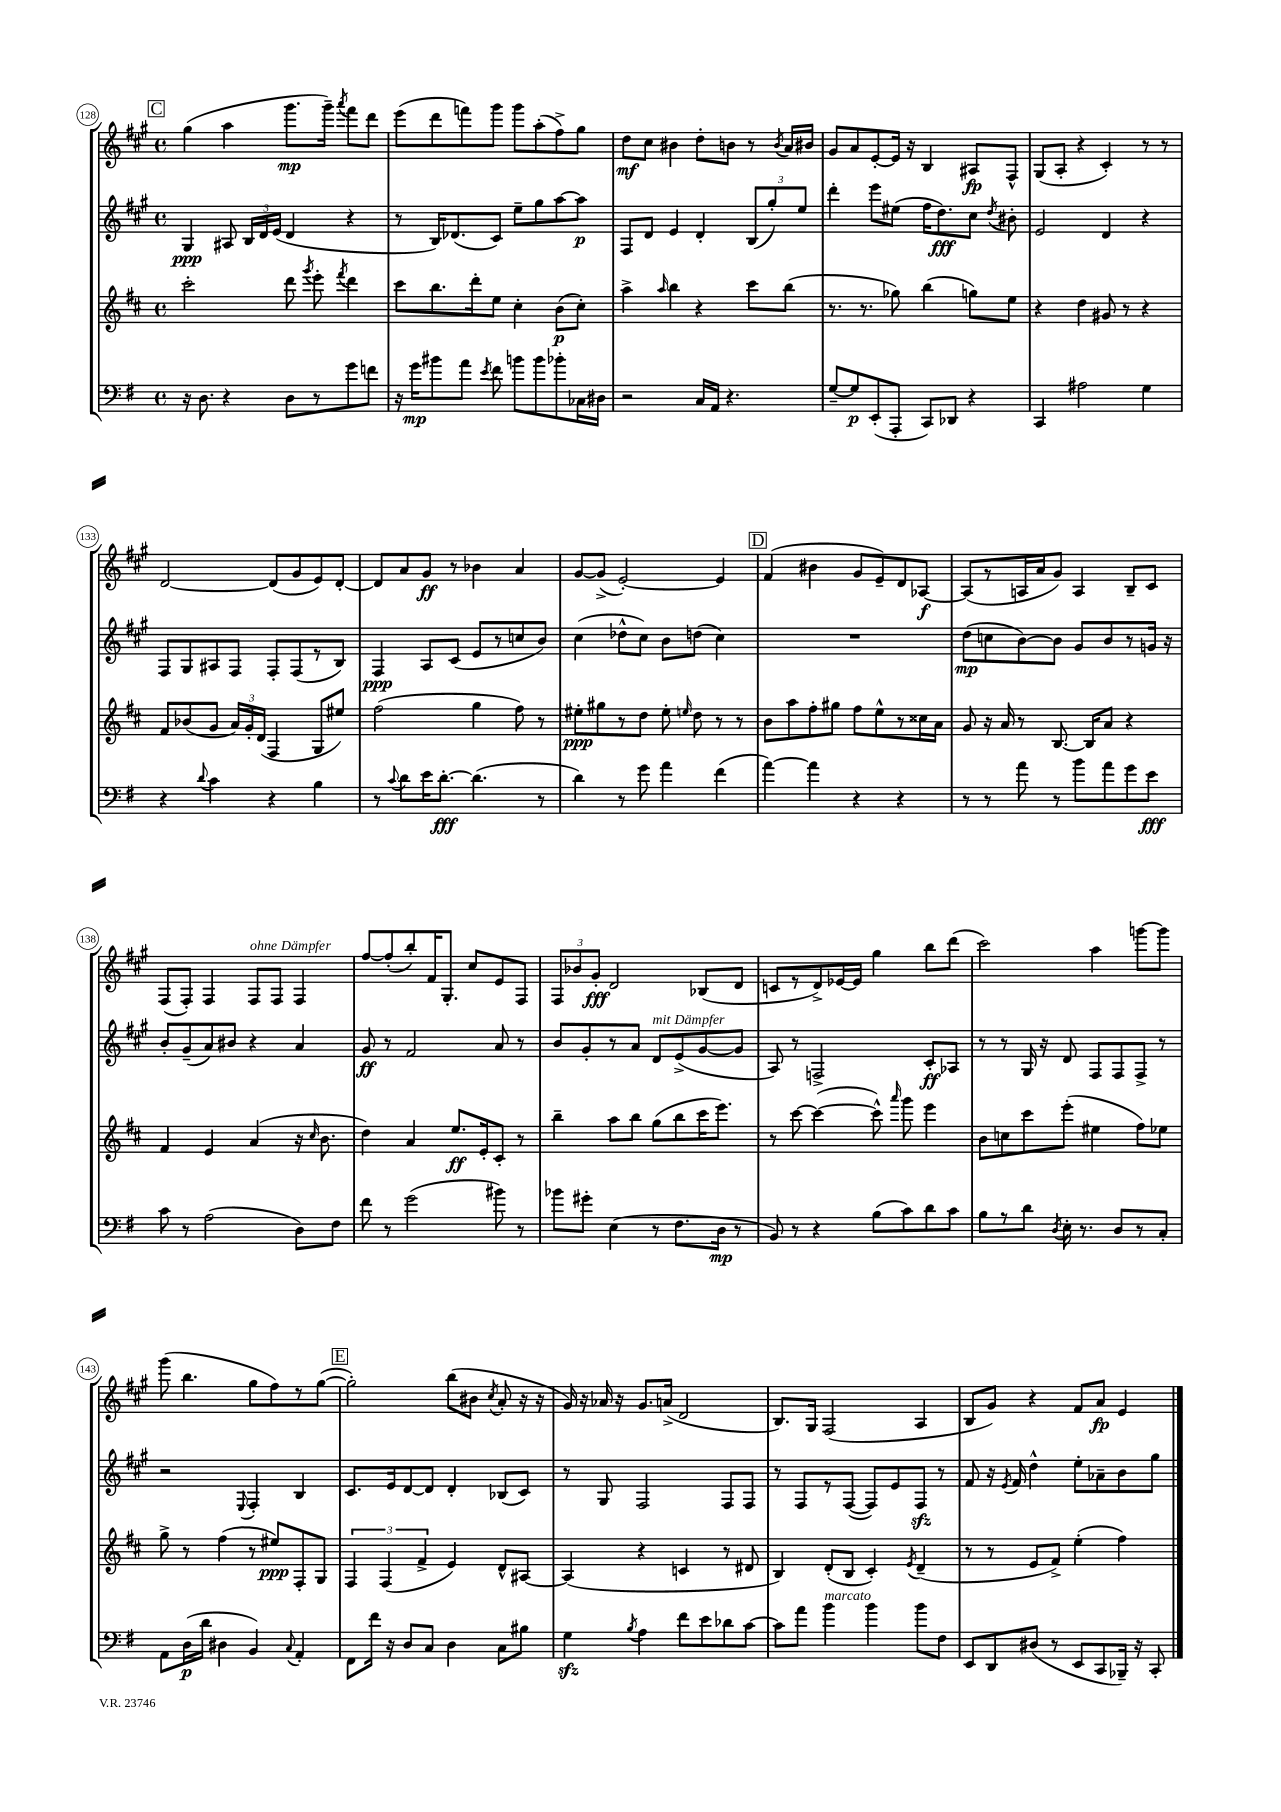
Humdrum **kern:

**kern	**kern	**kern	**kern
*staff4	*staff3	*staff2	*staff1
*clefF4	*clefG2	*clefG2	*clefG2
*k[f#]	*k[f#c#]	*k[f#c#g#]	*k[f#c#g#]
*M4/4	*M4/4	*M4/4	*M4/4
*met(c)	*met(c)	*met(c)	*met(c)
16r	2ccc#'	4G#	(4gg#
8.D	.	.	.
4r	.	8A#	4aa
.	.	24B	.
.	.	24d	.
.	.	(24e	.
8D	8ddd	4d	8.ggg#
.	8qggg	.	.
8r	8eee'	.	.
.	.	.	16ggg#~)
.	8qfff#	.	8qaaa
8g	4ddd	4r	8fff#
8f	.	.	8ddd
=	=	=	=
16r	8ccc#	8r	(8eee
16g	.	.	.
8b#	8.bb	16B)	8ddd
.	.	(8.d-	.
8a	.	.	8fff)
.	16ddd'	.	.
8qe	.	.	.
8f#	8ee	8c#)	8ggg#
8b	4cc#'	8ee~	8ggg#
8b	.	8gg#	(8aa'
8b-'	(8b	[8aa	8ff#^)
16C-	8cc#')	8aa]	8gg#
16D#	.	.	.
=	=	=	=
2r	4aa^	8F#	8dd
.	.	8d	8cc#
.	16qqaa	.	.
.	4bb	4e	4b#
16C	4r	4d'	8dd'
16AA	.	.	.
4.r	.	.	8b
.	8ccc#	(12B	8r
.	.	12gg#')	.
.	.	.	8qb
.	(8bb	.	16a
.	.	12ee	.
.	.	.	16b#
=	=	=	=
[8G~	8.r	4ddd'	8g#
8G]	.	.	8a
.	8.r	.	.
(8EE'	.	8eee	[8e'
8AAA'	8gg-)	(8ee#	16e]
.	.	.	16r
8CC)	(4bb	16ff#	4B
.	.	8.dd)	.
8DD-	.	.	.
4r	8gg)	8cc#	8A#
.	.	8qdd	.
.	8ee	8b#'	8F#^^
=	=	=	=
4CC	4r	2e	(8G#
.	.	.	8A'
2A#	4dd	.	4r
.	8g#	4d	4c#')
.	8r	.	.
4G	4r	4r	8r
.	.	.	8r
=	=	=	=
4r	8f#	8F#	[2d
.	(8b-	8G#	.
8qqd	.	.	.
4c	8g	8A#	.
.	24a)	8F#	.
.	24g'	.	.
.	(24d	.	.
4r	4F#	8F#'	(8d]
.	.	(8F#	8g#
4B	8G	8r	8e)
.	8ee#)	8B)	[8d'
=	=	=	=
8r	(2ff#	4F#	8d]
8qqc	.	.	.
8d	.	.	8a
16e	.	8A	8g#
[8.d'	.	.	.
.	.	(8c#	8r
(4.d]	4gg	8e	4b-
.	.	8r	.
.	8ff#)	8cc	4a
8r	8r	8b)	.
=	=	=	=
4d)	8ee#'	(4cc#	[8g#
.	8gg#	.	(8g#^]
8r	8r	8dd-^^	[2e')
8g	8dd	8cc#)	.
4a	8ee#'	8b	.
.	16qqee	.	.
.	8dd	(8dd	.
(4f#	8r	4cc#)	4e]
.	8r	.	.
=	=	=	=
[4a)	8b	1r	(4f#
.	8aa	.	.
4a]	8ff#'	.	4b#
.	8gg#	.	.
4r	8ff#	.	8g#
.	8ee^^	.	8e~)
4r	8r	.	8d
.	16cc##	.	[8A-
.	16a	.	.
=	=	=	=
8r	8g	(8dd	(8A-]
8r	16r	8cc	8r
.	16a	.	.
8a	8r	[8b)	16A
.	.	.	16a
8r	[8.B	8b]	8g#)
8b	.	8g#	4A
.	16B]	.	.
8a	8a	8b	.
8g	4r	8r	8B~
8e	.	16g	8c#
.	.	16r	.
=	=	=	=
8c	4f#	8b'	(8F#
8r	.	(8g#~	8F#')
(2A	4e	8a)	4F#
.	.	8b#	.
.	(4a	4r	8F#
.	.	.	8F#
8D)	16r	4a	4F#
.	16qqcc#	.	.
.	8.b	.	.
8F#	.	.	.
=	=	=	=
8f#	4dd)	8g#	[8ff#
8r	.	8r	(8ff#']
(2g	4a	2f#	8bb')
.	.	.	16f#
.	.	.	8.G#'
.	8.ee	.	.
.	.	.	8cc#
.	16e'	.	.
8b#)	8c#'	8a	8e
8r	8r	8r	8F#
=	=	=	=
8b-	4bb~	8b	12F#
.	.	.	12b-
8g#'	.	8g#'	.
.	.	.	12g#'
(4E	8aa	8r	2d
.	8bb	8a	.
8r	(8gg	8d	.
8.F#	8bb	(8e^	.
.	16ccc#	[8g#	(8B-
16D	8.eee)	.	.
8r	.	8g#]	8d
=	=	=	=
8BB)	8r	8A)	8c
8r	[8ccc#	8r	8r
4r	(4ccc#_	2F^	8d^)
.	.	.	[16e-
.	.	.	16e-]
(8B	8ccc#^^])	.	4gg#
.	16qqaaa	.	.
8c)	8ggg	.	.
8d	4eee	8c#'	8bb
8c	.	8A-	(8ddd
=	=	=	=
8B	8b	8r	2ccc#)
8r	8cc	8r	.
8d	8ccc#	16G#	.
.	.	16r	.
8qD	.	.	.
16E'	(8eee'	8d	.
8.r	.	.	.
.	4ee#	8F#	4aa
8D	.	8F#	.
8r	8ff#)	8F#^	[8ggg
8C'	8ee-	8r	8ggg]
=	=	=	=
8AA	8gg^	2r	(8ggg#
(16D	8r	.	4.bb
16d	.	.	.
4D#	(4ff#	.	.
.	.	8qqE	.
4BB)	8r	4F#'	8gg#
.	8ee#)	.	8ff#)
8qqC	.	.	.
4AA'	8F#'	4B	8r
.	8G	.	([8gg#
=	=	=	=
8FF#	6F#	8.c#	2gg#'])
16f#	.	.	.
.	(6F#	.	.
16r	.	16e	.
8D	.	[8d	.
.	6f#^	.	.
8C	.	8d]	.
4D	4e)	4d'	(8bb
.	.	.	8b#
.	.	.	8qcc#
8C	8d^^	(8B-	8a'
8B#	[8A#	8c#)	16r
.	.	.	16r
=	=	=	=
4G	(4A#]	8r	16g#)
.	.	.	16r
.	.	8G#	16a-
.	.	.	16r
8qB	.	.	.
4A	4r	2F#	8.g#
.	.	.	(16a^
8f#	4c	.	2d
8e	.	.	.
8d-	8r	8F#	.
[8c	8d#	8F#	.
=	=	=	=
8c]	4B)	8r	8.B)
8a	.	8F#	.
.	.	.	16G#
4b	(8d'	8r	(2F#
.	8B	([8F#	.
4b	4c#')	8F#])	.
.	.	8e	.
.	8qe	.	.
8b	(4d~	8F#	4A
8F#	.	8r	.
=	=	=	=
8EE	8r	8f#	8B
8DD	8r	16r	8g#)
.	.	8qe	.
.	.	16f#	.
(8D#	8e	4dd^^	4r
8r	8f#^)	.	.
8EE	(4ee'	8ee'	8f#
8CC	.	8a-~	8a
16BBB-~)	4ff#)	8b	4e
16r	.	.	.
8CC'	.	8gg#	.
==	==	==	==
*-	*-	*-	*-
